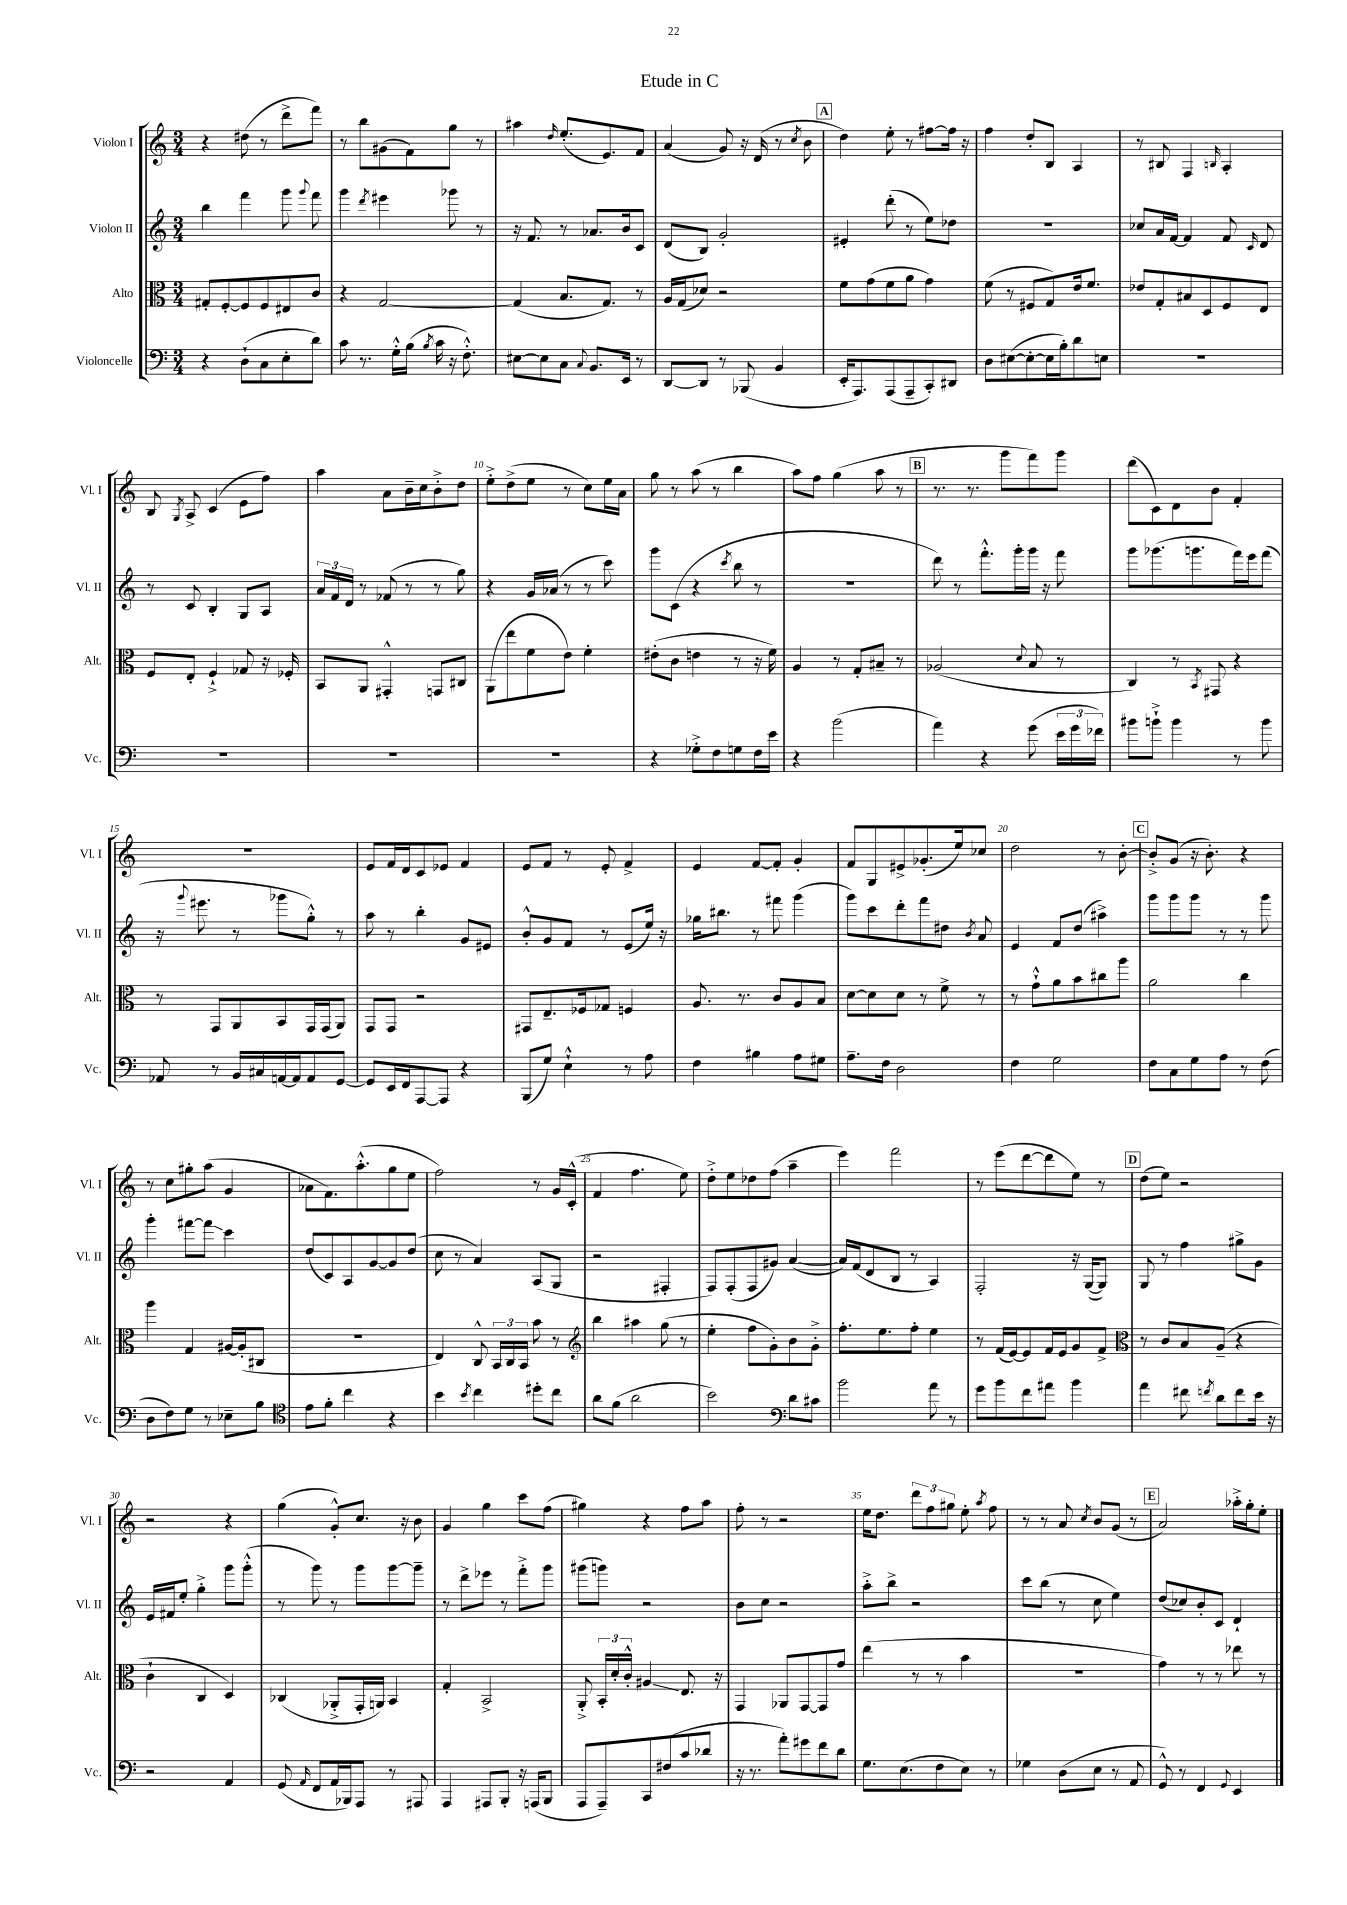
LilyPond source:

\header { title = "Etude in C" }
<<
\new StaffGroup <<
\new Staff = "s0" \with { instrumentName = "Violon I" shortInstrumentName = "Vl. I" } {
    \clef treble \key c \major \numericTimeSignature \time 3/4
    \autoBeamOff r4 dis''8( r8 d'''8[-> f'''8]) |
    r8 b''8[ gis'8( f'8) g''8] r8 |
    ais''4 \grace { d''16 } e''8.[-.( e'8.) f'8] |
    a'4( g'8) r16 d'16( r8 \acciaccatura { c''8 } b'8 |
    \mark \markup { \box "A" } d''4) e''8-. r8 fis''8[~ fis''16] r16 |
    f''4 d''8[-. b8] a4 |
    r8 bis8 f4 \grace { b16 } a4-. |
    b8 \acciaccatura { g8 } a8-> c'4( e'8[ f''8]) |
    a''4 a'8[ b'16-- c''16 b'8-.-> d''8] |
    e''8[-.-> d''8->( e''8] r8 c''8[) e''16 a'16] |
    g''8 r8 a''8( r8 b''4 |
    a''8[) f''8] g''4( a''8 r8 |
    \mark \markup { \box "B" } r8. r8. g'''8[ f'''8) g'''8] |
    d'''8[( c'8) d'8 b'8] f'4-. |
    R2. |
    e'8[ f'16 d'16 c'8 ees'8] f'4 |
    e'8[ f'8] r8 e'8-. f'4-> |
    e'4 f'8[~ f'8]-. g'4-. |
    f'8[ g8 eis'8-> ges'8.-.( e''16) ces''8] |
    d''2 r8 b'8~-. |
    \mark \markup { \box "C" } b'8[-.-> g'8]( r16 b'8.-.) r4 |
    r8 c''8[ gis''8-. a''8]( g'4 |
    aes'8[ f'8.) a''8.-.-^( g''8 e''8] |
    f''2) r8 g'16[ c'16]-.-^( |
    f'4 f''4. e''8) |
    d''8[-.-> e''8 des''8 f''8]( a''4-- |
    e'''4) f'''2 |
    r8 e'''8[( d'''8~ d'''8 e''8]) r8 |
    \mark \markup { \box "D" } d''8[( e''8]) r2 |
    r2 r4 |
    g''4( g'8[-.-^) c''8.] r16 b'8 |
    g'4 g''4 c'''8[ f''8]( |
    gis''4) r4 f''8[ a''8] |
    f''8-. r8 r2 |
    e''16[ d''8.] \tuplet 3/2 { d'''8[ f''8 gis''8] } e''8-. \acciaccatura { a''8 } f''8 |
    r8 r8 a'8 \acciaccatura { c''8 } b'8[ g'8]( r8 |
    \mark \markup { \box "E" } a'2) aes''16[-.-> g''16-. e''8]-. \bar "|." |
}
\new Staff = "s1" \with { instrumentName = "Violon II" shortInstrumentName = "Vl. II" } {
    \clef treble \key c \major \numericTimeSignature \time 3/4
    \autoBeamOff b''4 f'''4 g'''8 \appoggiatura { g'''8 } f'''8 |
    g'''4 \acciaccatura { d'''8 } eis'''4 ges'''8 r8 |
    r16 f'8. r8 aes'8.[ b'16 c'8] |
    d'8[( b8]) g'2-. |
    \mark \markup { \box "A" } eis'4-. d'''8-.( r8 e''8[) des''8] |
    R2. |
    ces''8[ a'16 f'16]~ f'4 f'8 \grace { c'16 } d'8 |
    r8 c'8 b4-. g8[ a8] |
    \tuplet 3/2 { a'16[ f'16 d'16] } r8 fes'8( r8 r8 g''8) |
    r4 g'16[ aes'16]( r8 r8 c'''8) |
    g'''8[ c'8]( r4 \acciaccatura { c'''8 } b''8 r8 |
    R2. |
    \mark \markup { \box "B" } d'''8) r8 f'''8.[-.-^ g'''16-. g'''16] r16 f'''8 |
    g'''8[ ges'''8.( g'''8. f'''16) e'''16 f'''8]( |
    r16 \appoggiatura { g'''8 } eis'''8. r8 ges'''8[ g''8]-.-^) r8 |
    a''8 r8 b''4-. g'8[ eis'8] |
    b'8[-.-^ g'8 f'8] r8 e'8[( e''16]) r16 |
    ges''16[ bis''8.] r8 fis'''8 g'''4( |
    g'''8[) c'''8 d'''8-. f'''8 dis''8] \acciaccatura { b'8 } a'8 |
    e'4 f'8[ d''8]( ais''4->) |
    \mark \markup { \box "C" } g'''8[ g'''8 g'''8] r8 r8 g'''8 |
    g'''4-. fis'''8[~ fis'''8]\glissando c'''4 |
    d''8[( c'8) a8 g'8~ g'8 d''8]( |
    c''8 r8 a'4) a8[( g8] |
    r2 fis4-. |
    f8[) f8-.( f8 gis'8]) a'4~( |
    a'16[) f'16( d'8 b8] r8 a4) |
    f2-. r16 g16[~( g8]) |
    \mark \markup { \box "D" } g8 r8 f''4 gis''8[-> g'8] |
    e'16[ fis'16 e''8]-. g''4-.-> g'''8[ g'''8]-.-^( |
    r8 g'''8) r8 g'''8[ g'''8~ g'''8]-- |
    r8 d'''8[-> ees'''8] r8 f'''8[-.-> g'''8] |
    gis'''8[( g'''8]) r2 |
    b'8[ c''8] r2 |
    a''8[-.-> b''8]-> r2 |
    c'''8[ b''8]( r8 c''8 e''4) |
    \mark \markup { \box "E" } d''8[( ces''8) b'8-. c'8] d'4-! \bar "|." |
}
\new Staff = "s2" \with { instrumentName = "Alto" shortInstrumentName = "Alt." } {
    \clef alto \key c \major \numericTimeSignature \time 3/4
    \autoBeamOff gis8[-. f8~-. f8 f8 eis8 c'8] |
    r4 g2~ |
    g4( b8.[ g8.]) r8 |
    a16[ g16( des'8]) r2 |
    \mark \markup { \box "A" } f'8[ g'8( f'8 a'8] g'4) |
    f'8( r8 fis8[ g8) e'16 f'8.] |
    ees'8[ g8-. bis8 d8 f8 e8] |
    f8[ e8]-. f4-!-> ges8 r16 fes16-. |
    b,8[ a,8] gis,4-.-^ g,8[ cis8] |
    a,8[( e''8 f'8 e'8]) f'4-. |
    eis'8[-.( c'8] e'4 r8 r16 f'16) |
    a4 r8 g8[-. bis8]-- r8 |
    \mark \markup { \box "B" } aes2( \appoggiatura { d'8 } b8 r8 |
    c4) r8 \acciaccatura { b,8 } gis,8 r4 |
    r8 g,8[ a,8 b,8 g,16 g,16( a,8]) |
    g,8[ g,8] r2 |
    gis,8[ e8.-- fes16 ges8] f4 |
    a8. r8. c'8[ a8 b8] |
    d'8[~ d'8 d'8] r8 f'8-> r8 |
    r8 g'8[-!-^ a'8 b'8 cis''8 a''8] |
    \mark \markup { \box "C" } a'2 c''4 |
    a''4 g4 ais16[~ ais16-.( cis8] |
    R2. |
    e4) c8-^ \tuplet 3/2 { b,16[ c16 b,16] } b'8 r8 |
    \clef treble b''4 ais''4 g''8( r8 |
    e''4-. f''8[ g'8-.) b'8 g'8]-.-> |
    f''8.[-. e''8. f''8]-. e''4 |
    r8 f'16[( e'16~) e'8 f'16 e'16 g'8 f'8]-> |
    \mark \markup { \box "D" } \clef alto r8 c'8[ b8 a8]--( r4 |
    c'4-! c4 d4) |
    ces4( aes,8[-.-> g,16-. a,16]) b,4 |
    g4-. b,2-> |
    a,8-.-> \tuplet 3/2 { b,16[-. d'16-. c'16]-.-^ } ais4\glissando e8. r16 |
    g,4 aes,8[ g,8~ g,8 g'8] |
    e''4( r8 r8 b'4 |
    R2. |
    \mark \markup { \box "E" } g'4) r8 r8 ees''8 r8 \bar "|." |
}
\new Staff = "s3" \with { instrumentName = "Violoncelle" shortInstrumentName = "Vc." } {
    \clef bass \key c \major \numericTimeSignature \time 3/4
    \autoBeamOff r4 d8[-!( c8 e8-. d'8]) |
    c'8 r8. g16[-.-^ b16]( \acciaccatura { b8 } c'16 r16 f8.-.-^) |
    eis8[~ eis8 c8] \appoggiatura { c8 } b,8.[ e,16] r8 |
    d,8[~ d,8] r8 bes,,8( b,4 |
    \mark \markup { \box "A" } e,16[-. a,,8.) a,,8( a,,8-- c,8-.) dis,8] |
    d8[ eis8~( eis8~-. eis16 b16-.) d'8 e8] |
    R2. |
    R2. |
    R2. |
    R2. |
    r4 ges8[-.-> f8 g8 f16 e'16] |
    r4 b'2( |
    \mark \markup { \box "B" } a'4) r4 g'8( \tuplet 3/2 { e'16[ g'16 fes'16]) } |
    bis'8[ b'8]-!-> b'4 r8 b'8 |
    aes,8 r8 b,16[ cis16 a,16~ a,16 a,8 g,8]~ |
    g,8[ e,16 f,16 a,,8~ a,,8] r4 |
    b,,8[( g8]) e4-!-^ r8 a8 |
    f4 bis4 a8[ gis8] |
    a8.[-- f16] d2 |
    f4 g2 |
    \mark \markup { \box "C" } f8[ c8 g8 a8] r8 f8( |
    d8[ f8) g8] r8 ees8[-- b8] |
    \clef tenor e'8[ f'8]-. c''4 r4 |
    b'4 \acciaccatura { b'8 } c''4 dis''8[-. c''8] |
    a'8[ f'8]( a'2 |
    b'2) \clef bass d'8[ cis'8] |
    b'2 a'8 r8 |
    g'8[ b'8 f'8 ais'8] b'4 |
    \mark \markup { \box "D" } a'4 fis'8 \acciaccatura { f'8 } d'8[ f'8 e'16] r16 |
    r2 a,4 |
    g,8( \grace { a,16 } f,8[ a,16 bes,,16) a,,8] r8 ais,,8 |
    a,,4 ais,,8[ b,,8]-. r16 a,,16[( b,,8] |
    a,,8[ a,,8--) c,8 fis8( c'8 des'8] |
    r16 r8. a'8[-.) gis'8 f'8 d'8] |
    g8.[ e8.( f8 e8]) r8 |
    ges4 d8[( e8] r8 a,8 |
    \mark \markup { \box "E" } g,8-^) r8 f,4 \appoggiatura { g,8 } e,4 \bar "|." |
}
>>
>>
\layout { \context { \Score \override BarNumber.break-visibility = ##(#f #t #t) barNumberVisibility = #(every-nth-bar-number-visible 5) } }
